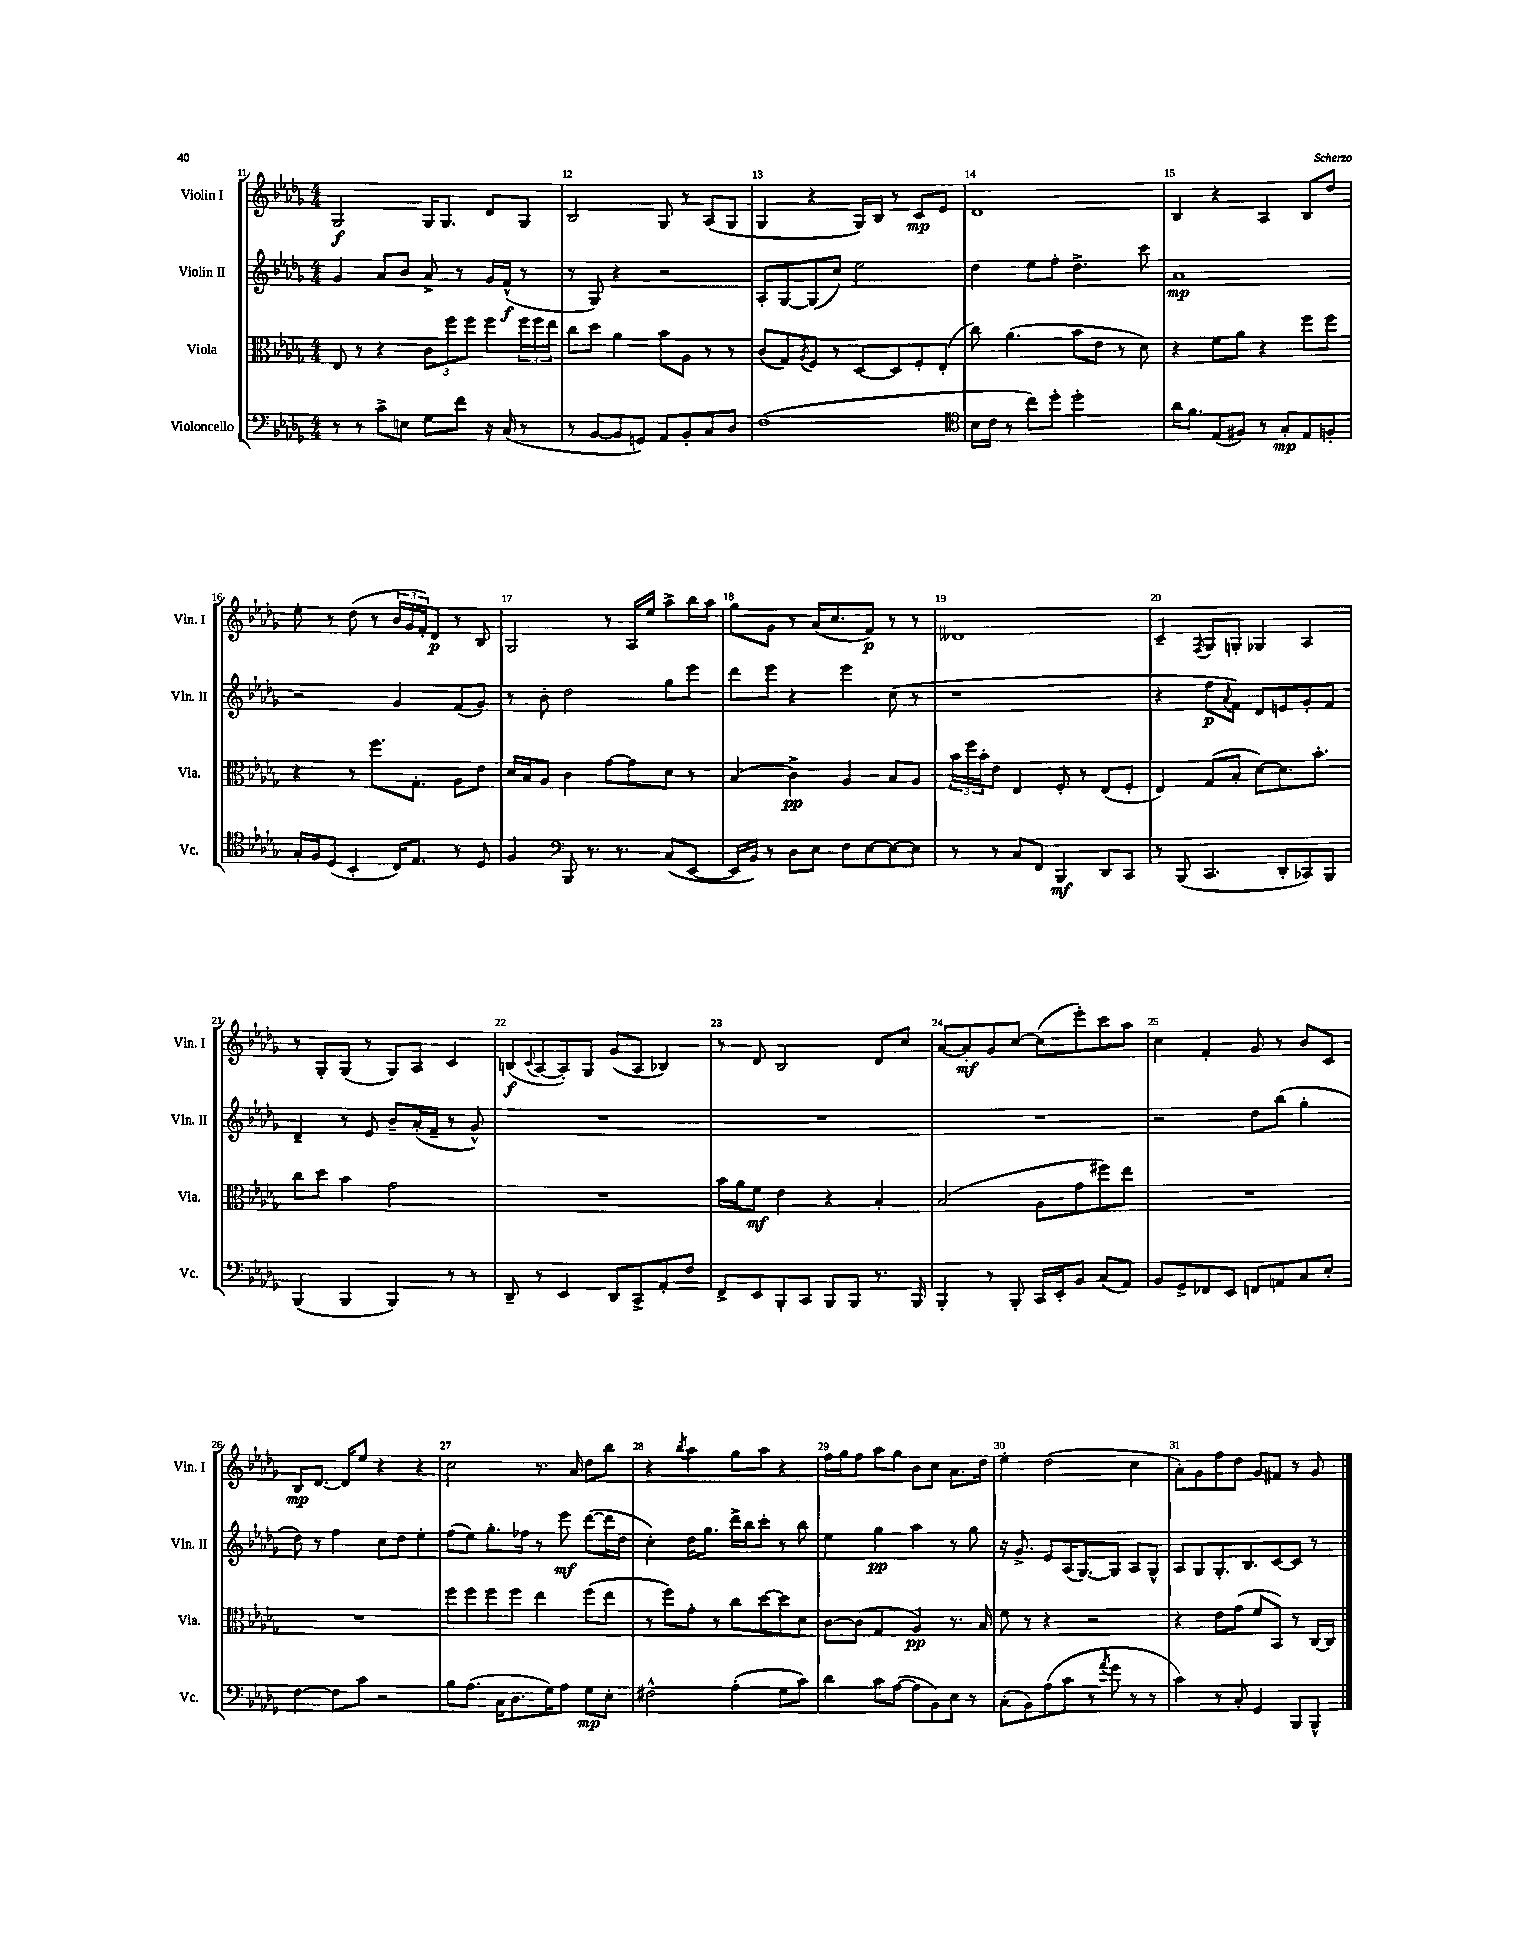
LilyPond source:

<<
\new StaffGroup <<
\new Staff = "s0" \with { instrumentName = "Violin I" shortInstrumentName = "Vln. I" } {
    \clef treble \key des \major \numericTimeSignature \time 4/4
    ges2\f ges16 ges8. des'8 ges8 |
    bes2 ges8 r8 aes8( ges8 |
    ges4 r4 ges16) bes16 r8 c'8\mp ees'8 |
    des'1 |
    bes4 r4 aes4 bes8 des''8 |
    ees''8-. r8 des''8( r8 \tuplet 3/2 { bes'16 ges'16 f'16-.) } des'8\p r8 bes8 |
    ges2 r8 aes16 ees''16 aes''8-> bes''16 aes''16 |
    ges''8 ges'8 r8 aes'16( c''8. f'8\p) r8 r8 |
    deses'1 |
    c'4-- \acciaccatura { f8 } ges8 g8-. ges4 aes4 |
    r8 ges8-. ges8( r8 ges8) aes8 c'4 |
    b8\f( \appoggiatura { c'8 } aes8~ aes8-.) ges8 ges'8( aes8 bes4) |
    r8 des'8 bes2 des'8 c''8 |
    aes'8~ aes'8-.\mf ges'8 c''8~ c''8( ees'''8-.) c'''8 aes''8 |
    c''4 f'4-. ges'8 r8 bes'8 c'8 |
    bes8\mp des'8.~ des'16 ees''8 r4 r4 |
    c''2 r8. aes'16 des''8 bes''8 |
    r4 \acciaccatura { bes''8 } aes''4 ges''8 aes''8 r4 |
    f''16 ges''16 f''8 aes''8 ges''8 bes'8 c''8 aes'8. des''16 |
    ees''4-. des''2( c''4 |
    aes'8-.) ges'8 f''8 des''8 ges'8 fis'8 r8 ges'8 \bar "|." |
}
\new Staff = "s1" \with { instrumentName = "Violin II" shortInstrumentName = "Vln. II" } {
    \clef treble \key des \major \numericTimeSignature \time 4/4
    ges'4 aes'8 bes'8 aes'8-> r8 ges'16 f'16-^\f( r8 |
    r8 ges8) r4 r2 |
    aes8-. ges8~ ges8( c''8) ees''2 |
    des''4 ees''8 f''8-. des''4.-> c'''8 |
    aes'1\mp |
    r2 ges'4 f'8( ges'8) |
    r8 bes'8-. des''2 ges''8 ees'''8 |
    des'''8 ees'''8 r4 ees'''4 c''8( r8 |
    r1 |
    r4 f''8\p \appoggiatura { aes'8 } f'8) des'8 e'8 ges'8-. f'8 |
    des'4-- r8 ees'8 bes'8-- aes'16-.( f'16-- r8 ges'8-^) |
    R1 |
    R1 |
    R1 |
    r2 des''8 bes''8( ges''4-. |
    des''8) r8 f''4 c''8 des''8 ees''4-. |
    f''8( ees''8) ges''8.-. fes''16 r8 ees'''8\mf des'''8~( des'''16 des''16 |
    c''4-.) des''16 ges''8. des'''16-> bes''16 c'''8-. r8 bes''8 |
    ees''4 ges''4\pp aes''4 r8 ges''8 |
    r16 ges'8.-> ees'8 aes16( ges8.~) ges8 aes8 ges8-^ |
    aes8 ges8 ges8.-. bes8. c'8~ c'8 r8 \bar "|." |
}
\new Staff = "s2" \with { instrumentName = "Viola" shortInstrumentName = "Vla." } {
    \clef alto \key des \major \numericTimeSignature \time 4/4
    ees8 r8 r4 \tuplet 3/2 { c'8 f''8 f''8 } f''8 \tuplet 3/2 { f''16 f''16 ees''16 } |
    c''8 des''8 aes'4 bes'8 aes8 r8 r8 |
    c'8( ges8) \acciaccatura { aes8 } f8 r8 des8~ des8 f8-. ees8-.( |
    c''8) aes'4.( bes'8 ees'8 r8 des'8) |
    r4 f'8 aes'8 r4 f''8 f''8 |
    r4 r8 f''8. ges8.-. aes8 ees'8 |
    des'16 bes16 aes8 c'4 ges'8~ ges'8 des'8 r8 |
    bes4( c'4->\pp) aes4 bes8 aes8 |
    \tuplet 3/2 { bes'16 f''16 bes'16-. } ees'8 ees4 f8-. r8 ees8( f8-. |
    ees4) ges8( bes8-. des'8~) des'8. bes'8.-. |
    c''8 des''8 bes'4 ges'2 |
    R1 |
    bes'16 aes'16 f'8\mf ees'4 r4 bes4-. |
    bes2( aes8 ges'8 fis''8) ees''8 |
    R1 |
    R1 |
    f''8 f''8 f''8 f''8 ees''4 f''8( ees''8 |
    r8 f''8) ges'8-. r8 c''8 des''8~ des''8 des'8 |
    c'8~ c'8( ges4 aes4\pp) r8. bes16 |
    f'8 r8 r4 r2 |
    r4 ees'8 ges'8( f'8 bes,8) r8 c16~ c16 \bar "|." |
}
\new Staff = "s3" \with { instrumentName = "Violoncello" shortInstrumentName = "Vc." } {
    \clef bass \key des \major \numericTimeSignature \time 4/4
    r8 r8 c'8-> e8 ges8 f'8 r16 c16( r8 |
    r8 bes,8~ bes,8 g,8) aes,8 bes,8-. c8 des8 |
    f1( |
    \clef tenor bes16 c'16 r8 c''8) des''8-. des''2-. |
    aes'16 f'8. ees8( fis8) r8 ges8-.\mp ees8 f8-. |
    ges16-. f16 des8( bes,4-. c16) ees8. r8 des8 |
    f4 \clef bass bes,,8 r8. r8. c8( ees,8~ |
    ees,16 bes,16) r8 des8 ees8 f8 ees8~ ees8~ ees8 |
    r8 r8 c8 f,8 bes,,4\mf des,8 c,8 |
    r8 bes,,8( c,4. des,8-. ces,8) bes,,8 |
    bes,,4( bes,,4 bes,,4) r8 r8 |
    des,8-- r8 ees,4 des,8 c,8-> aes,8-. f8 |
    f,8-> ees,8 bes,,8-. c,8 bes,,8 bes,,8 r8. bes,,16 |
    bes,,4-. r8 bes,,8-. c,16 ees,16-. bes,8 c8( aes,8) |
    bes,8 ges,8-> fes,8 ees,8 f,8 a,8 c8 ees8-. |
    f4~ f8 c'8 r2 |
    bes8 aes8.( c16 des8. ges16) aes8 ges8\mp ees8-. |
    fis2-^ aes4-.( ges8 c'8) |
    des'4 c'8 aes8~( aes8 bes,8) ees8 r8 |
    c8-.( bes,8) aes8( c'8 r8 \acciaccatura { aes'8 } ges'8 r8 r8 |
    c'4) r8 c8-. ges,4 bes,,8 bes,,8-^ \bar "|." |
}
>>
>>
\layout { \context { \Score currentBarNumber = #11 \override BarNumber.break-visibility = ##(#f #t #t) barNumberVisibility = #all-bar-numbers-visible } }
